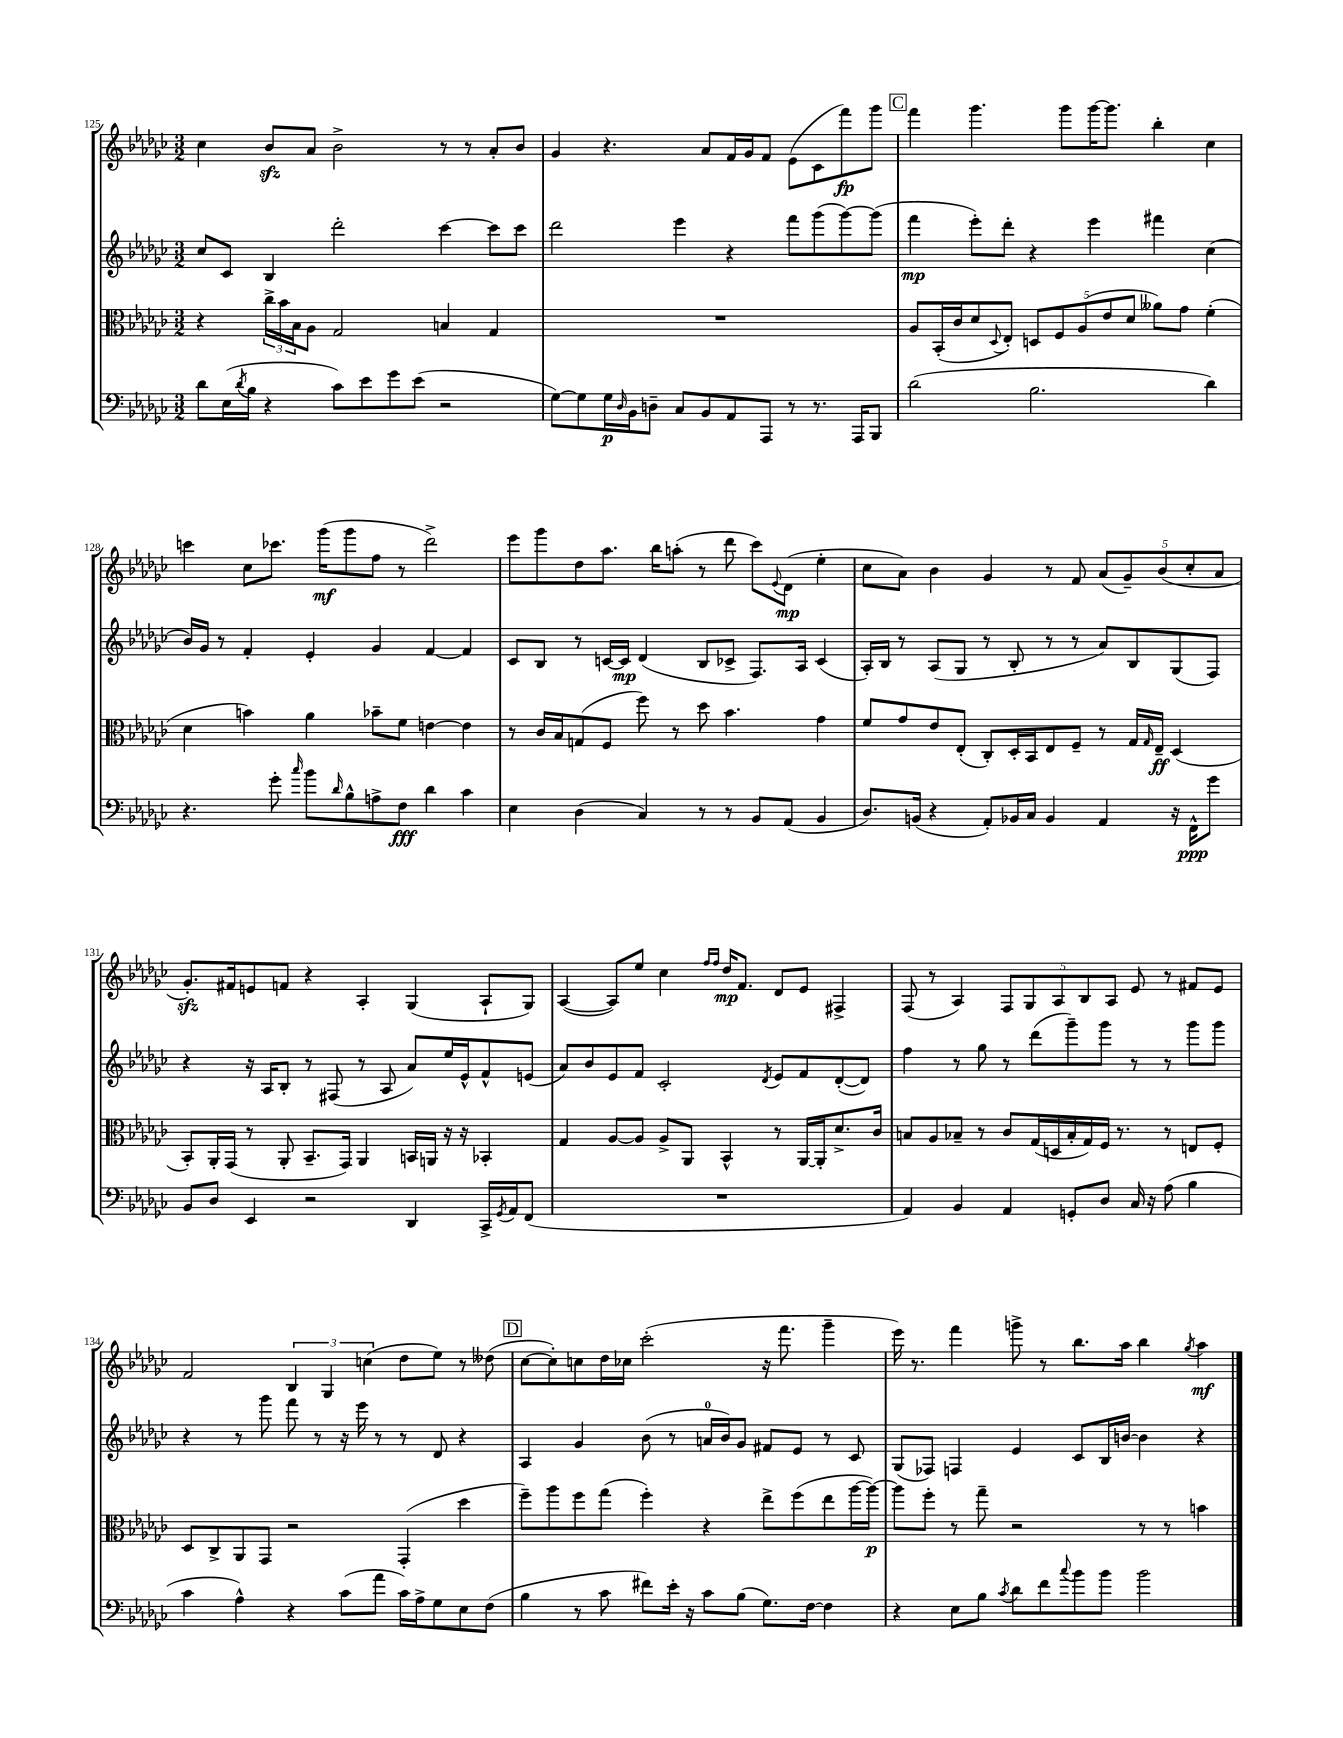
<<
\new StaffGroup <<
\new Staff = "s0" {
    \clef treble \key ges \major \numericTimeSignature \time 3/2
    ces''4 bes'8\sfz aes'8 bes'2-> r8 r8 aes'8-. bes'8 |
    ges'4 r4. aes'8 f'16 ges'16 f'8 ees'8( ces'8 f'''8\fp) ges'''8 |
    \mark \markup { \box "C" } f'''4 ges'''4. ges'''8 ges'''16~ ges'''8. bes''4-. ces''4 |
    c'''4 ces''8 ces'''8. ges'''16\mf( ges'''8 f''8 r8 des'''2->) |
    ees'''8 ges'''8 des''8 aes''8. bes''16 a''8-.( r8 des'''8 ces'''8) \appoggiatura { ees'8 } des'8\mp( ees''4-. |
    ces''8 aes'8) bes'4 ges'4 r8 f'8 \tuplet 5/4 { aes'8( ges'8--) bes'8( ces''8-. aes'8 } |
    ges'8.-.\sfz) fis'16 e'8 f'8 r4 aes4-. ges4( aes8-! ges8) |
    aes4~( aes8) ees''8 ces''4 \grace { f''16 f''16 } des''16\mp f'8. des'8 ees'8 fis4-> |
    f8( r8 aes4) \tuplet 5/4 { f8 ges8 aes8 bes8 aes8 } ees'8 r8 fis'8 ees'8 |
    f'2 \tuplet 3/2 { bes4 ges4 c''4( } des''8 ees''8) r8 deses''8( |
    \mark \markup { \box "D" } ces''8~ ces''8-.) c''8 des''16 ces''16 ces'''2-.( r16 f'''8. ges'''4-- |
    ees'''16) r8. f'''4 g'''8-> r8 bes''8. aes''16 bes''4 \acciaccatura { ges''8 } aes''4\mf \bar "|." |
}
\new Staff = "s1" {
    \clef treble \key ges \major \numericTimeSignature \time 3/2
    ces''8 ces'8 bes4 des'''2-. ces'''4~ ces'''8 ces'''8 |
    des'''2 ees'''4 r4 f'''8 ges'''8( ges'''8~) ges'''8( |
    \mark \markup { \box "C" } f'''4\mp ees'''8-.) des'''8-. r4 ees'''4 fis'''4 ces''4( |
    bes'16) ges'16 r8 f'4-. ees'4-. ges'4 f'4~ f'4 |
    ces'8 bes8 r8 c'16~ c'16\mp des'4( bes8 ces'8-> f8.) aes16 ces'4( |
    aes16-.) bes16 r8 aes8( ges8 r8 bes8-. r8 r8 aes'8) bes8 ges8( f8) |
    r4 r16 aes16 bes8-. r8 fis8( r8 aes8 aes'8) ees''16 ees'16-^ f'8-^ e'8( |
    aes'8) bes'8 ees'8 f'8 ces'2-. \acciaccatura { des'8 } ees'8 f'8 des'8~-.( des'8) |
    f''4 r8 ges''8 r8 des'''8( ges'''8--) ges'''8 r8 r8 ges'''8 ges'''8 |
    r4 r8 ges'''8 f'''8 r8 r16 ees'''16 r8 r8 des'8 r4 |
    \mark \markup { \box "D" } aes4 ges'4 bes'8( r8 a'16-0 bes'16) ges'8 fis'8 ees'8 r8 ces'8 |
    ges8( fes8) f4 ees'4 ces'8 bes16 b'16~ b'4 r4 \bar "|." |
}
\new Staff = "s2" {
    \clef alto \key ges \major \numericTimeSignature \time 3/2
    r4 \tuplet 3/2 { ces''16-> bes'16 bes16 } aes8 ges2 b4 ges4 |
    R1. |
    \mark \markup { \box "C" } aes8 bes,16-.( ces'16 des'8 \appoggiatura { des8 } ees8-.) \tuplet 5/4 { d8 f8 aes8( ees'8 des'8 } aeses'8) ges'8 f'4-.( |
    des'4 b'4) aes'4 bes'8-- f'8 e'4~ e'4 |
    r8 ces'16 bes16 g8( f8 f''8) r8 des''8 bes'4. ges'4 |
    f'8 ges'8 ees'8 ees8-.( ces8-.) des16-. bes,16 ees8 f8-- r8 ges16 \grace { ges16 } ees16--\ff des4( |
    bes,8-.) aes,16-. ges,16( r8 aes,8-. bes,8.-- ges,16) aes,4 b,16 a,16 r16 r16 bes,4-. |
    ges4 aes8~ aes8 aes8-> aes,8 bes,4-^ r8 aes,16~ aes,16-. des'8.-> ces'16 |
    b8 aes8 bes8-- r8 ces'8 ges16( d16 bes16-. ges16) f16 r8. r8 e8 f8-. |
    des8 ces8-> aes,8 ges,8 r2 ges,4-.( des''4 |
    \mark \markup { \box "D" } f''8--) aes''8 f''8 ges''8( f''4-.) r4 ees''8-> f''8( ees''8 aes''16~ aes''16~\p) |
    aes''8 f''8-. r8 ges''8-- r2 r8 r8 b'4 \bar "|." |
}
\new Staff = "s3" {
    \clef bass \key ges \major \numericTimeSignature \time 3/2
    des'8 ees16( \acciaccatura { des'8 } bes16 r4 ces'8) ees'8 ges'8 ees'8( r2 |
    ges8~) ges8 ges16\p \grace { des16 } bes,16 d8-- ces8 bes,8 aes,8 aes,,8 r8 r8. aes,,16 bes,,8 |
    \mark \markup { \box "C" } des'2( bes2. des'4) |
    r4. ges'8-. \grace { ces''16 } bes'8 \grace { des'16 } bes8-^ a8-> f8\fff des'4 ces'4 |
    ees4 des4( ces4) r8 r8 bes,8 aes,8( bes,4 |
    des8.) b,16( r4 aes,8-.) bes,16 ces16 bes,4 aes,4 r16 f,16-^\ppp ges'8 |
    bes,8 des8 ees,4 r2 des,4 ces,16-> \acciaccatura { ges,8 } aes,16 f,8( |
    R1. |
    aes,4) bes,4 aes,4 g,8-. des8 ces16 r16 aes8( bes4 |
    ces'4 aes4-^) r4 ces'8( aes'8 ces'16) aes16-> ges8 ees8 f8( |
    \mark \markup { \box "D" } bes4 r8 ces'8 fis'8) ees'16-. r16 ces'8 bes8( ges8.) f16~ f4 |
    r4 ees8 bes8 \acciaccatura { ces'8 } des'8 f'8 \appoggiatura { ces''8 } bes'8 bes'8 bes'2 \bar "|." |
}
>>
>>
\layout { \context { \Score currentBarNumber = #125 } }
